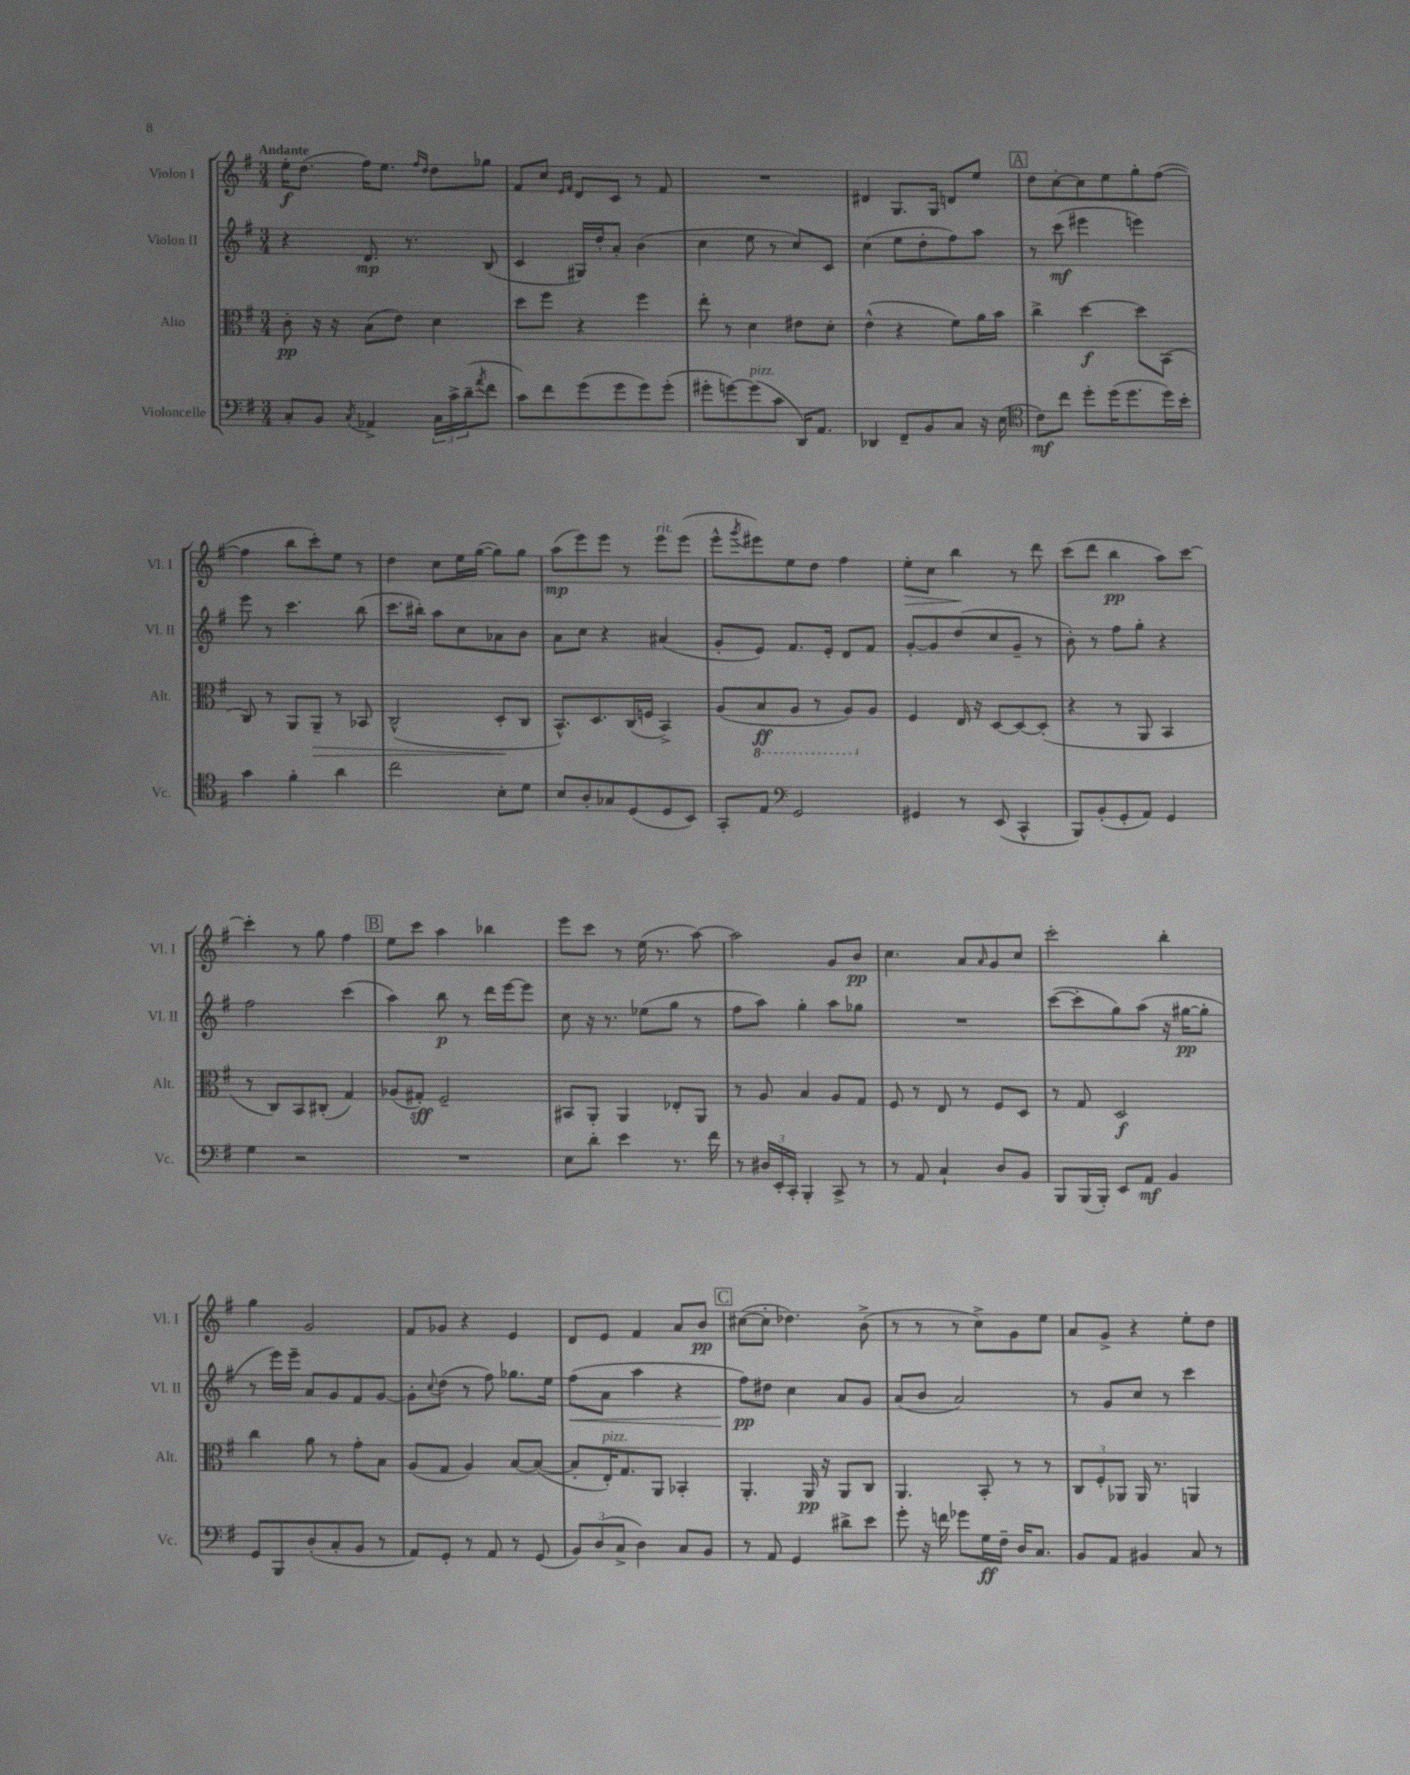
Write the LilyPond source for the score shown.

<<
\new StaffGroup <<
\new Staff = "s0" \with { instrumentName = "Violon I" shortInstrumentName = "Vl. I" } {
    \clef treble \key g \major \numericTimeSignature \time 3/4 \tempo "Andante"
    e''16-.\f d''8.( fis''16) e''8. \grace { fis''16 d''16 } d''8 ges''8 |
    fis'8 c''8 \grace { e'16 fis'16 } d'8 c'8 r8 fis'8 |
    R2. |
    dis'4 g8. g16 d'8 e''8 |
    \mark \markup { \box "A" } d''8 c''8~-. c''8 e''8 g''8-. fis''8~( |
    fis''4 b''8 c'''8-.) e''8 r8 |
    d''4 c''8 e''16 g''16~( g''8) g''8 |
    a''8\mp( e'''8) e'''8 r8 e'''8^\markup { \italic "rit." } e'''8( |
    e'''8-^ \acciaccatura { g'''8 } eis'''8) e''8 d''8 fis''4 |
    e''8-.\> c''8 b''4\! r8 d'''8 |
    c'''8( d'''8 b''4\pp a''8) c'''8~ |
    c'''4-. r8 g''8 fis''4 |
    \mark \markup { \box "B" } e''8 c'''8 a''4 bes''4 |
    e'''8 c'''8 r8 e''16( r8. a''8~) |
    a''2 g'8 b'8\pp |
    c''4. a'8 \grace { a'16 } g'8 c''8 |
    c'''2-. b''4-. |
    g''4 g'2 |
    fis'8 ges'8 r4 e'4 |
    d'8 e'8 fis'4 a'8 b'8\pp |
    \mark \markup { \box "C" } cis''8~( cis''8-. des''4.) b'8->( |
    r8 r8 r8 c''8->) g'8 e''8 |
    a'8 g'8-> r4 e''8-. d''8 \bar "|." |
}
\new Staff = "s1" \with { instrumentName = "Violon II" shortInstrumentName = "Vl. II" } {
    \clef treble \key g \major \numericTimeSignature \time 3/4
    r4 d'8.\mp r8. b8( |
    c'4 gis16) d''16-. a'8-. b'4( |
    c''4 e''8 r8 c''8) c'8 |
    c''4( e''8 d''8-. fis''8) a''8 |
    \mark \markup { \box "A" } r8 c'''8\mf( eis'''4 e'''4) |
    e'''8 r8 c'''4. b''8( |
    c'''8. bis''16-.) a''8 c''8 aes'8 b'8 |
    a'8 c''8 r4 ais'4( |
    g'8-. e'8) fis'8. e'16-. d'8 fis'8 |
    g'8~-. g'8 d''8( c''8 g'8-- r8 |
    b'8-.) r8 fis''8 g''8-. r4 |
    fis''2 c'''4( |
    \mark \markup { \box "B" } a''4) b''8\p r8 d'''16 e'''16~ e'''8 |
    c''8 r16 r8. ees''8( g''8 r8 |
    fis''8 a''8) g''4-. a''8 ges''8 |
    R2. |
    c'''8~( c'''8-. g''8) a''8( r16 gis''16~\pp gis''8-. |
    r8 e'''16) e'''16-- a'8 g'8 fis'8 g'8~ |
    g'8-. \appoggiatura { c''8 } d''8( r8 fis''8) ges''8. e''16 |
    fis''8\<( a'8 a''4 r4 |
    \mark \markup { \box "C" } fis''8\pp\!) dis''8 c''4 a'8 g'8 |
    a'8( b'8 a'2) |
    r8 g'8 c''8 r8 c'''4 \bar "|." |
}
\new Staff = "s2" \with { instrumentName = "Alto" shortInstrumentName = "Alt." } {
    \clef alto \key g \major \numericTimeSignature \time 3/4
    c'8-.\pp r16 r16 b8( e'8) d'4 |
    d''8 fis''8 r4 fis''4 |
    e''8-. r8 d'4 eis'8 d'8-. |
    e'4-^( r4 fis'8) a'16 b'16 |
    \mark \markup { \box "A" } c''4-> d''4~\f d''8 b,8( |
    c8) r8 a,8 a,8--\> r8 bes,8 |
    c2-^( d8-.\! c8 |
    b,8.-^) d8. c16( f16 b,4->) |
    a8( \ottava #-1 b,8\ff a,8 r8 a,8) \ottava #0 a8 |
    fis4 e16 r16 d8~ d8~ d8-.( |
    r4 r8 a,8 b,4 |
    r8 c8) b,8 cis8-.( g4) |
    \mark \markup { \box "B" } aes8( gis8-.\sff) fis2-- |
    bis,8 a,8-. a,4 ees8-. a,8 |
    r8 a8 b4 a8 g8 |
    fis8 r8 e8 r8 fis8 d8 |
    r8 g8 d2\f |
    c''4 a'8 r8 g'8-. b8 |
    a8( g8 a4) b8~ b8~( |
    b8-. e16-.^\markup { \italic "pizz." }) g8. a,8 bes,4-. |
    \mark \markup { \box "C" } a,4.-. a,16\pp r16 a,8 c8 |
    a,4. b,8-. r8 r8 |
    \tuplet 3/2 { c8 fis8-. aes,8 } aes,16 r8. a,4 \bar "|." |
}
\new Staff = "s3" \with { instrumentName = "Violoncelle" shortInstrumentName = "Vc." } {
    \clef bass \key g \major \numericTimeSignature \time 3/4
    c8-. b,8 \acciaccatura { c8 } aes,4-> \tuplet 3/2 { c16 c'16-> d'16--( } \acciaccatura { a'8 } fis'8 |
    c'8) fis'8 g'8( g'8 g'8) g'8-.( |
    gis'8-. g'8~) g'8^\markup { \italic "pizz." }( c'8 d,16) a,8. |
    des,4 fis,8-- b,8 c8 r16 e16( |
    \mark \markup { \box "A" } \clef tenor c'8\mf) c''8 d''8-. d''16( d''8. d''16) b'16-. |
    g'4 fis'4-. a'4 |
    c''2 b8-. d'8 |
    b8 a8-. ges8 d8( d8 b,8) |
    g,8-. e8 \clef bass g,2 |
    gis,4 r8 e,8( c,4-^ |
    b,,8) b,8-.( g,8-. a,8) g,4 |
    g4 r2 |
    \mark \markup { \box "B" } R2. |
    e8 d'8-. e'4 r8. fis'16 |
    r8 \tuplet 3/2 { dis16 e,16-. c,16-. } b,,4-. c,8-> r8 |
    r8 a,8 c4-! d8 b,8 |
    b,,8 b,,16( b,,16-.) e,8 a,8\mf b,4 |
    g,8 b,,8 d8-.( c8-. b,8 r8 |
    a,8) g,8-. r8 a,8 r8 g,8( |
    \tuplet 3/2 { b,8) d8( c8-> } d4) c8 b,8 |
    \mark \markup { \box "C" } r8 a,8 g,4 dis'8-> e'8 |
    g'8-. r16 f'16 ges'8 g16\ff fis16-- d16 c8. |
    b,8 a,8 bis,4 c8 r8 \bar "|." |
}
>>
>>
\layout { \context { \Score \remove "Bar_number_engraver" } }
